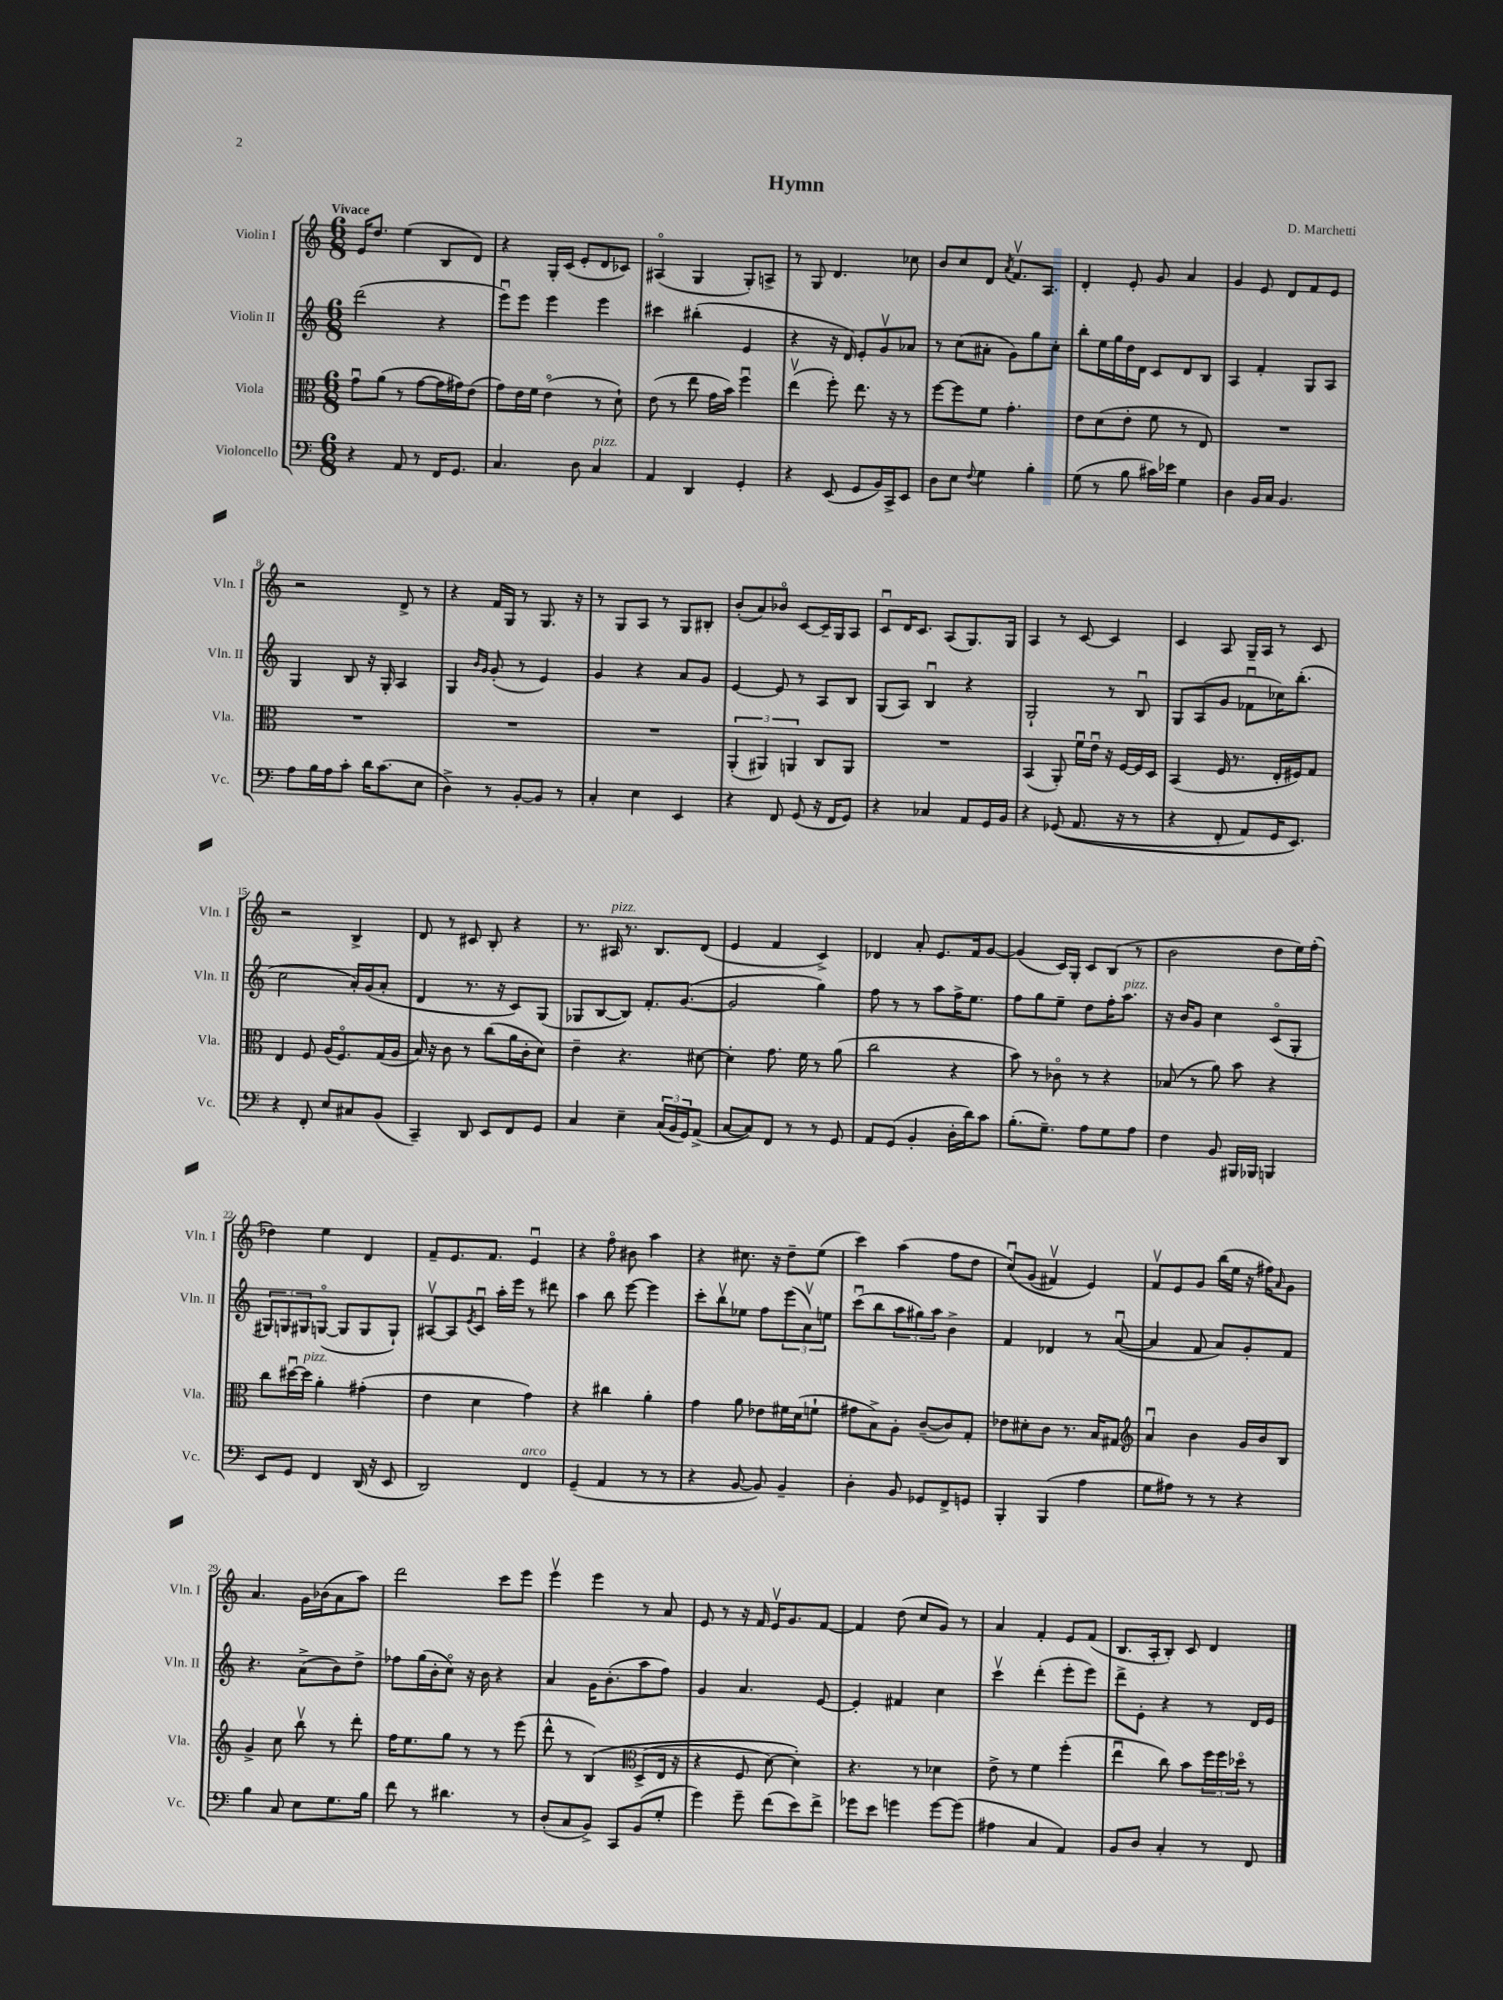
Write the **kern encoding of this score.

**kern	**kern	**kern	**kern
*staff4	*staff3	*staff2	*staff1
*clefF4	*clefC3	*clefG2	*clefG2
*k[]	*k[]	*k[]	*k[]
*M6/8	*M6/8	*M6/8	*M6/8
4r	8gu	(2ddd	16e
.	.	.	8.dd
.	(8a	.	.
8AA	8r	.	(4ee
8r	[8g	.	.
16FF	16g]	4r	8B
8.GG	16g#)	.	.
.	(8e	.	8d)
=	=	=	=
4.C	8g)	8eeeu)	4r
.	16e	8eee	.
.	16f	.	.
.	(4eo	4eee	16G'
.	.	.	(16c
8D	.	.	8e'
4C	8r	4eee	8d
.	8d`)	.	8c-)
=	=	=	=
4AA	(8e	4ccc#	(4A#o
.	8r	.	.
4DD	8ee	(4bb#'	4G
.	16g	.	.
.	16b)	.	.
4GG'	4ffu	4e	8G')
.	.	.	8A^
=	=	=	=
4r	(4eev	4r	8r
.	.	.	8G
(8EE	8ff')	16r	4.d
.	.	16d)	.
8GG	8.ee	8e'	.
16BB)	.	8gv	.
16CC^	16r	.	.
8EE	8r	8a-	8cc-
=	=	=	=
8D	[8ff	8r	8b
8E	8ff]	(8cc	8cc
8qqF	.	.	.
4G	8f	8a#'	8d
.	.	.	8qa
.	4.g'	8g)	8.fv
4B'	.	8gg	.
.	.	.	8.A
.	.	8cc'	.
=	=	=	=
(8G	8e	8bb'	4d'
8r	(8d	16ee	.
.	.	16gg	.
8B	8e'	16dd	8e'
.	.	16d	.
16c#)	8f	8c	8g
16e-	.	.	.
4G	8r	8d	4a
.	8E)	8B	.
=	=	=	=
4D	2.r	4A	4g
16BB	.	4f'	8e
16C	.	.	.
4.BB	.	.	8d
.	.	8G	8f
.	.	8A	8e
=	=	=	=
8A	2.r	4G	2r
16B	.	.	.
16A	.	.	.
8c'	.	8B	.
16d	.	16r	.
(8.c	.	16G'	.
.	.	4A	8d^
8E	.	.	8r
=	=	=	=
4D^)	2.r	4G	4r
.	.	16qqb	.
.	.	16qqg	.
8r	.	(8g'	16f
.	.	.	16G
[8BB'	.	8r	8r
8BB]	.	4e)	8.G
8r	.	.	.
.	.	.	16r
=	=	=	=
4C'	2.r	4g	8r
.	.	.	8G
4E	.	4r	8A
.	.	.	8r
4EE	.	8a	8G
.	.	8g	8B#'
=	=	=	=
4r	(6AA'	[4e	(8b'
.	.	.	8a)
.	6AA#)	.	.
8FF	.	8e]	8b-o
.	6AA	.	.
(8GG	.	8r	[8c
16r	8C	8A	16c~]
16FF	.	.	16G
8GG)	8AA	8B	8A
=	=	=	=
4r	2.r	(8G	8cu
.	.	8A)	16d
.	.	.	8.c
4C-	.	4Bu	.
.	.	.	(8A
8AA	.	4r	8.G)
16GG	.	.	.
16BB	.	.	16G
=	=	=	=
4r	(4BB	2G`	4A
&((8GG-	8AA')	.	8r
8.AA	16fu	.	[8c
.	16eu	.	.
.	16r	8r	4c]
16r	[16F	.	.
8r	16F]	8Bu	.
.	16D	.	.
=	=	=	=
4r	(4BB	8G	4c
.	.	(8A	.
8FF'	16F	8g	8A
.	8.r	.	.
8AA)	.	8f-u	16G~
.	.	.	16A
16GG	16E'	16cc-)	8r
8.EE&)	16F#)	(8.bb'	.
.	8G	.	8c
=	=	=	=
4r	4E	2cc	2r
8FF'	8F	.	.
8E	(16A	.	.
.	8.Fo)	.	.
8C#	.	16a')	4B^
.	.	(16g	.
(8BB	(16G	8a'	.
.	16A	.	.
=	=	=	=
4CC~)	16B)	4d	8d
.	16r	.	.
.	8c	.	8r
8DD	8r	8.r	8c#
8EE	(8cc	.	8B'
.	.	16r	.
8FF	16a	8c)	4r
.	16c'	.	.
8GG	8d)	(8G	.
=	=	=	=
4C	4e~	8G-	8.r
.	.	[8B	.
.	.	.	16A#
4E~	4.r	8B])	8.r
.	.	8.f'	.
.	.	.	8.B
(24C	.	.	.
24BB	.	.	.
.	.	([8.g	.
24GG)	.	.	.
(8AA^	[8d#	.	(8d
=	=	=	=
[8C	4d#']	2g]	4e
8C])	.	.	.
8FF	8.g	.	4f
8r	.	.	.
.	16f	.	.
8r	8r	4gg)	4c^)
8GG	(8a	.	.
=	=	=	=
8AA	2cc	8ff	4d-
(8GG	.	8r	.
4BB'	.	8r	8a'
.	.	8aa	8.e
16D'	4r	16ff^	.
16d)	.	8.ee	16f
8c	.	.	[8g
=	=	=	=
(8.B'	8b)	8ff	(4g]
.	8r	8gg	.
8.G~)	.	.	.
.	8c-o	8ee~	16c)
.	.	.	16G'
8A	8r	8dd	8c
8G	4r	16ff'	(8B
.	.	8.aa	.
8A	.	.	8r
=	=	=	=
4F	(8B-	16r	2b
.	.	16b	.
.	8r	8g	.
8BB	8a)	4cc	.
16BBB#	8b	.	.
16BBB-	.	.	.
4BBB	4r	(8co	8dd
.	.	8G'	16ee)
.	.	.	(16ff'
=	=	=	=
8EE	8cc	12G#)	4dd-)
.	.	12G	.
8GG	[16dd#u	.	.
.	.	12G#	.
.	16dd#]	.	.
4FF	4a'	([8Go	4ee
.	.	8G]	.
(16DD	(4g#'	8G	4d
16r	.	.	.
8EE	.	8G`)	.
=	=	=	=
2DD)	4e	[8A#v	8f~
.	.	8A#]	8.e
.	.	8qe	.
.	4d	8cu	.
.	.	.	8.f
.	.	16aa'	.
.	.	16eee	.
4FF	4g)	8r	4eu
.	.	8ddd#	.
=	=	=	=
(4GG~	4r	4aa	4r
4AA	4cc#	8bb	8ffo
.	.	[8eee	8b#
8r	4a'	4eee]	4aa
8r	.	.	.
=	=	=	=
4r	4g	8ccc'	4r
.	.	8bbv	.
[8BB	8a	8ee-	8.cc#
8BB])	8e-	8ff	.
.	.	.	16r
4BB~	16f#	(12eee	8dd~
.	(16d	.	.
.	.	12av)	.
.	8f`	.	(8ee
.	.	12ee	.
=	=	=	=
4D'	8g#	(8cccu	4ccc)
.	8B^)	8bb	.
8BB	8A'	12aa	(4aa
.	.	12gg#)	.
8GG-	([8c~	.	.
.	.	12aa	.
8FF^	8c])	4b^	8ff
8GG	8G'	.	8dd
=	=	=	=
4BBB'	8e-	4f	&(8ccu)
.	8d#'	.	(8g
(4BBB	8c	4d-	4f#v)
.	8.r	.	.
4A	.	8r	4e&)
.	16B	.	.
.	8G#	([8au	.
=	=	=	=
*	*clefG2	*	*
8G	4au	4a]	8fv
8A#)	.	.	8e
8r	4b	8f	8g
8r	.	8a)	(16bb
.	.	.	16ee
4r	16g	8g'	16r
.	16b	.	16ff#)
.	.	.	16qqa
.	8B	8f	8g
=	=	=	=
4B	4g^	4.r	4.a
8C	8cc	.	.
8E	8bbv	(8a^	16g
.	.	.	(16b-
8.G	8r	8b)	8a
.	8ddd'	8dd^	8aa)
16B	.	.	.
=	=	=	=
8f	16ff	8ff-	2ddd
.	8.ee	.	.
8r	.	(16gg	.
.	.	16b'	.
4.d#	8gg	8cco)	.
.	8r	16r	.
.	.	16b	.
.	8r	4r	8ccc
8r	(8eee	.	8eee
=	=	=	=
(8D'	8ddd^^	4a	4eeev
8C	8r	.	.
8BB^)	&(4B)	16g	4eee
.	.	(8.b'	.
8CC	.	.	.
*	*clefC3	*	*
(8BB	(8D^	8aa	8r
8G'	16E	8ff)	8a
.	16r	.	.
=	=	=	=
4g)	4r	4g	8e
.	.	.	8r
8g~	8F	4.a	16r
.	.	.	16f
(8f	[8d)	.	16ev
.	.	.	8.g
8e)	4d']&)	.	.
8f^	.	[8e	[8f
=	=	=	=
8g-	4.r	4e']	4f]
8e	.	.	.
4g	.	4f#	(8dd
.	8r	.	8cc
[8g	4d-	4cc	8g)
(8g]	.	.	8r
=	=	=	=
4A#	8e^	4cccv	4a
.	8r	.	.
4C	4f	(4ddd'	4f'
4AA)	(4ff'	8eee'	8e
.	.	8eee)	(8f
=	=	=	=
8BB	4eeu	8ddd^	8.B
8D	.	8e'	.
.	.	.	16A'
4C'	8cc)	4r	8B')
.	8b	.	8c
8r	24ff	8r	4d
.	24ff	.	.
.	24dd-o	.	.
8FF	8r	16d	.
.	.	16e	.
==	==	==	==
*-	*-	*-	*-
